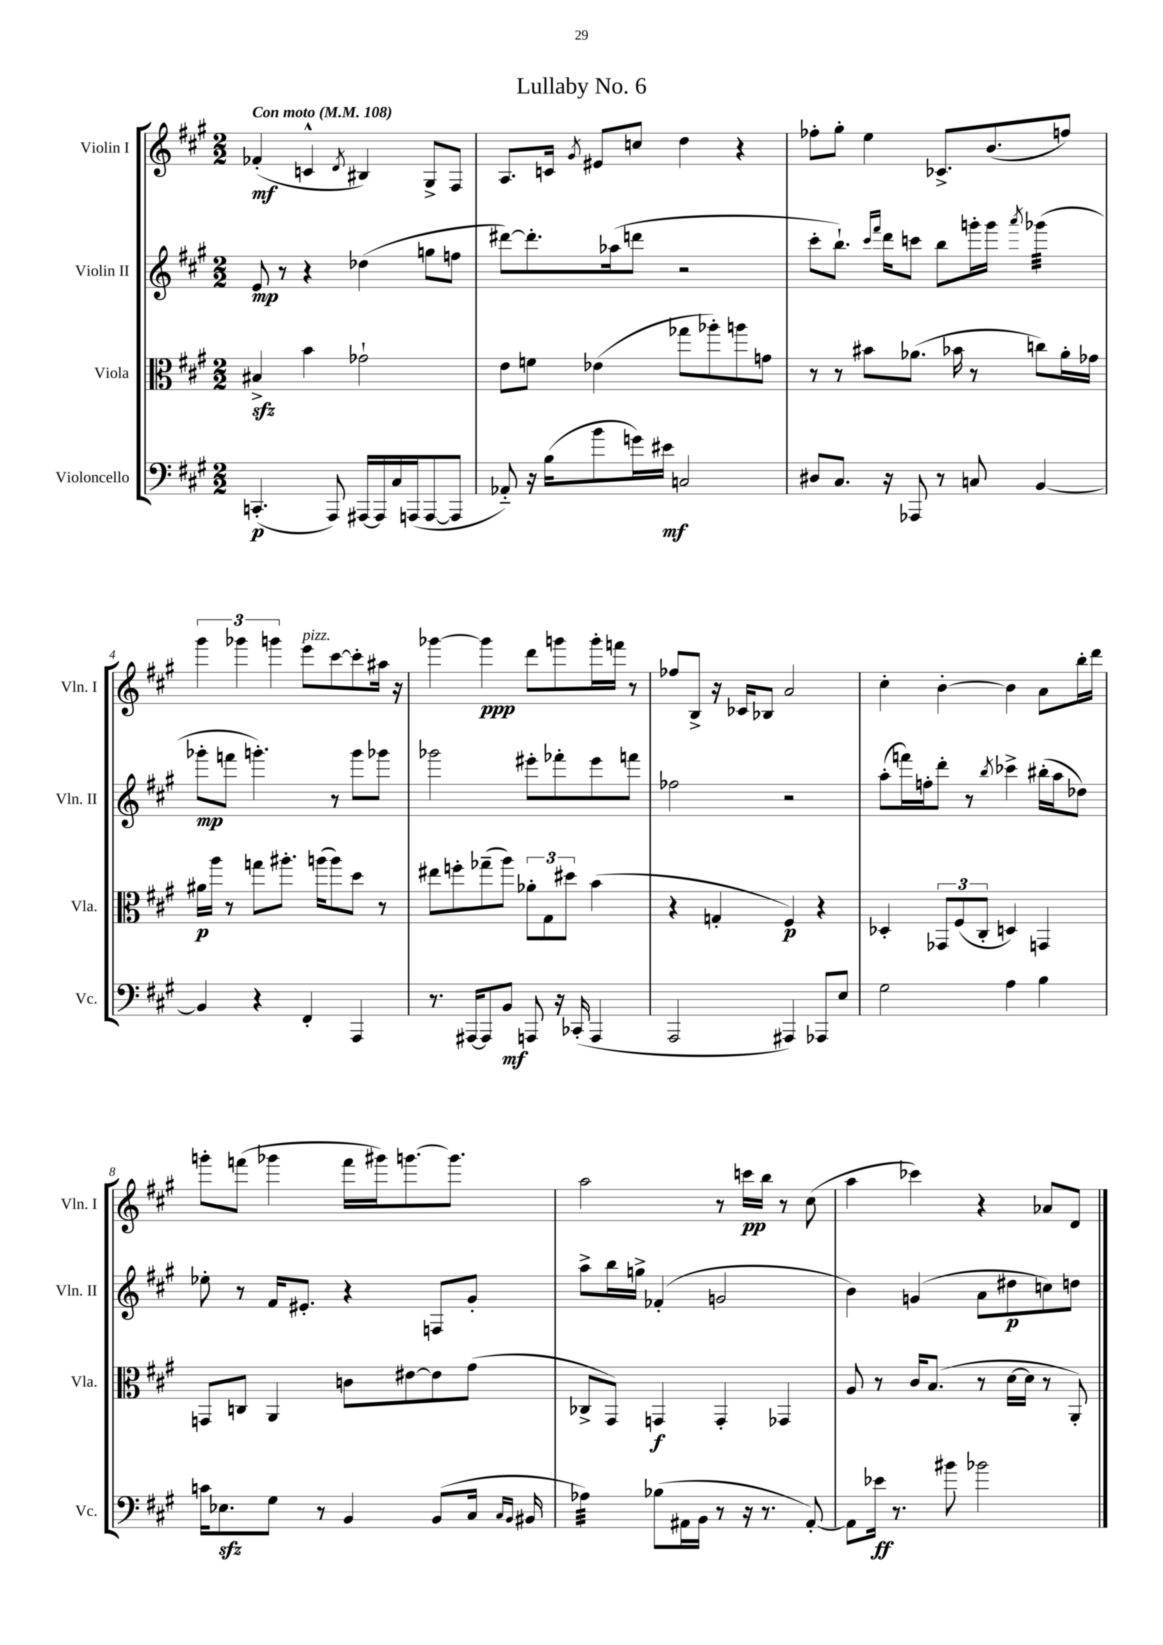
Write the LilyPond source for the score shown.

\header { title = "Lullaby No. 6" }
<<
\new StaffGroup <<
\new Staff = "s0" \with { instrumentName = "Violin I" shortInstrumentName = "Vln. I" } {
    \clef treble \key a \major \numericTimeSignature \time 2/2 \tempo "Con moto" 4 = 108
    \autoBeamOff fes'4-.\mf( c'4-^ \acciaccatura { d'8 } bis4) gis8[-> fis8] |
    a8.[ c'16] \acciaccatura { gis'8 } eis'8[ c''8] d''4 r4 |
    fes''8[-. gis''8]-. e''4 ces'8.[-> b'8.( f''8]) |
    \tuplet 3/2 { gis'''4 ges'''4 g'''4 } e'''8[^\markup { \italic "pizz." } cis'''8~ cis'''8-. ais''16] r16 |
    ges'''4~ ges'''4\ppp d'''8[ g'''8 g'''16-. f'''16] r8 |
    fes''8[ b8]-> r16 ces'16[ bes8] a'2 |
    cis''4-. b'4~-. b'4 a'8[ b''16-. d'''16] |
    g'''8[-. f'''8]( ges'''4 f'''16[ gis'''16) g'''8.~ g'''8.] |
    a''2 r8 c'''16[\pp b''16] r8 cis''8( |
    a''4 ces'''4) r4 aes'8[ d'8] \bar "|." |
}
\new Staff = "s1" \with { instrumentName = "Violin II" shortInstrumentName = "Vln. II" } {
    \clef treble \key a \major \numericTimeSignature \time 2/2
    \autoBeamOff e'8\mp r8 r4 des''4( g''8[ f''8] |
    dis'''8[~) dis'''8.-. aes''16( d'''8] r2 |
    cis'''8[-. b''8.]-!) \grace { cis'''16[ fis'''16] } d'''16[ c'''8] b''8[ g'''16-. g'''16] \acciaccatura { a'''8 } ges'''4:32( |
    ges'''8[-.\mp f'''8] g'''4.-.) r8 g'''8[ ges'''8] |
    ges'''2 eis'''8[-. fes'''8-. eis'''8 f'''8] |
    fes''2 r2 |
    a''8[-.( f'''16) f''16-. d'''8]-. r8 \acciaccatura { b''8 } ces'''4-> bis''16[-.( a''16 des''8]) |
    ees''8-. r8 fis'16[ eis'8.]-. r4 f8[ gis'8]-. |
    a''8[-> b''16 g''16]-> fes'4-.( g'2 |
    b'4) g'4( a'8[ dis''8\p c''8) d''8] \bar "|." |
}
\new Staff = "s2" \with { instrumentName = "Viola" shortInstrumentName = "Vla." } {
    \clef alto \key a \major \numericTimeSignature \time 2/2
    \autoBeamOff bis4->\sfz b'4 ges'2-! |
    e'8[ f'8] ees'4( ges''8[ aes''8-.) a''8 g'8] |
    r8 r8 bis'8[ aes'8.]( bes'16 r8 c''8[) aes'16-. ges'16] |
    ais'16[\p a''16] r8 g''8[ ais''8.]-. a''16[( a''8) d''8] r8 |
    eis''8[ f''8-. ges''8--( a''8]) \tuplet 3/2 { aes'8[-. gis8 dis''8] } b'4( |
    r4 g4-. fis4\p) r4 |
    des4-. \tuplet 3/2 { ges,8[ fis8( cis8]-. } d4) g,4 |
    g,8[ c8] a,4 c'8[ eis'8~ eis'8 gis'8]( |
    ces8[-> gis,8]) g,4\f g,4-. ges,4 |
    a8 r8 cis'16[ b8.]( r8 d'16[~ d'16] r8 a,8-.) \bar "|." |
}
\new Staff = "s3" \with { instrumentName = "Violoncello" shortInstrumentName = "Vc." } {
    \clef bass \key a \major \numericTimeSignature \time 2/2
    \autoBeamOff c,4.-.\p( a,,8) ais,,16[~ ais,,16 cis16 a,,16( a,,8~ a,,8] |
    aes,8-_) r16 b16[( b'8 g'16) eis'16]\mf c2 |
    dis8[ cis8.] r16 aes,,8 r8 c8 b,4~ |
    b,4 r4 fis,4-. a,,4 |
    r8. ais,,16[~ ais,,8 b,8]\mf a,,8 r16 ces,16-.( a,,4 |
    a,,2 ais,,4) aes,,8[ e8] |
    gis2 a4 b4 |
    c'16[ ees8.\sfz gis8] r8 b,4 b,8[( cis16] \grace { cis16[ b,16] } bis,16 |
    aes4:32) bes8[( ais,16 b,16] r8 r16 r8. ais,8~-.) |
    ais,8[ ees'16]\ff r8. bis'8 bes'2 \bar "|." |
}
>>
>>
